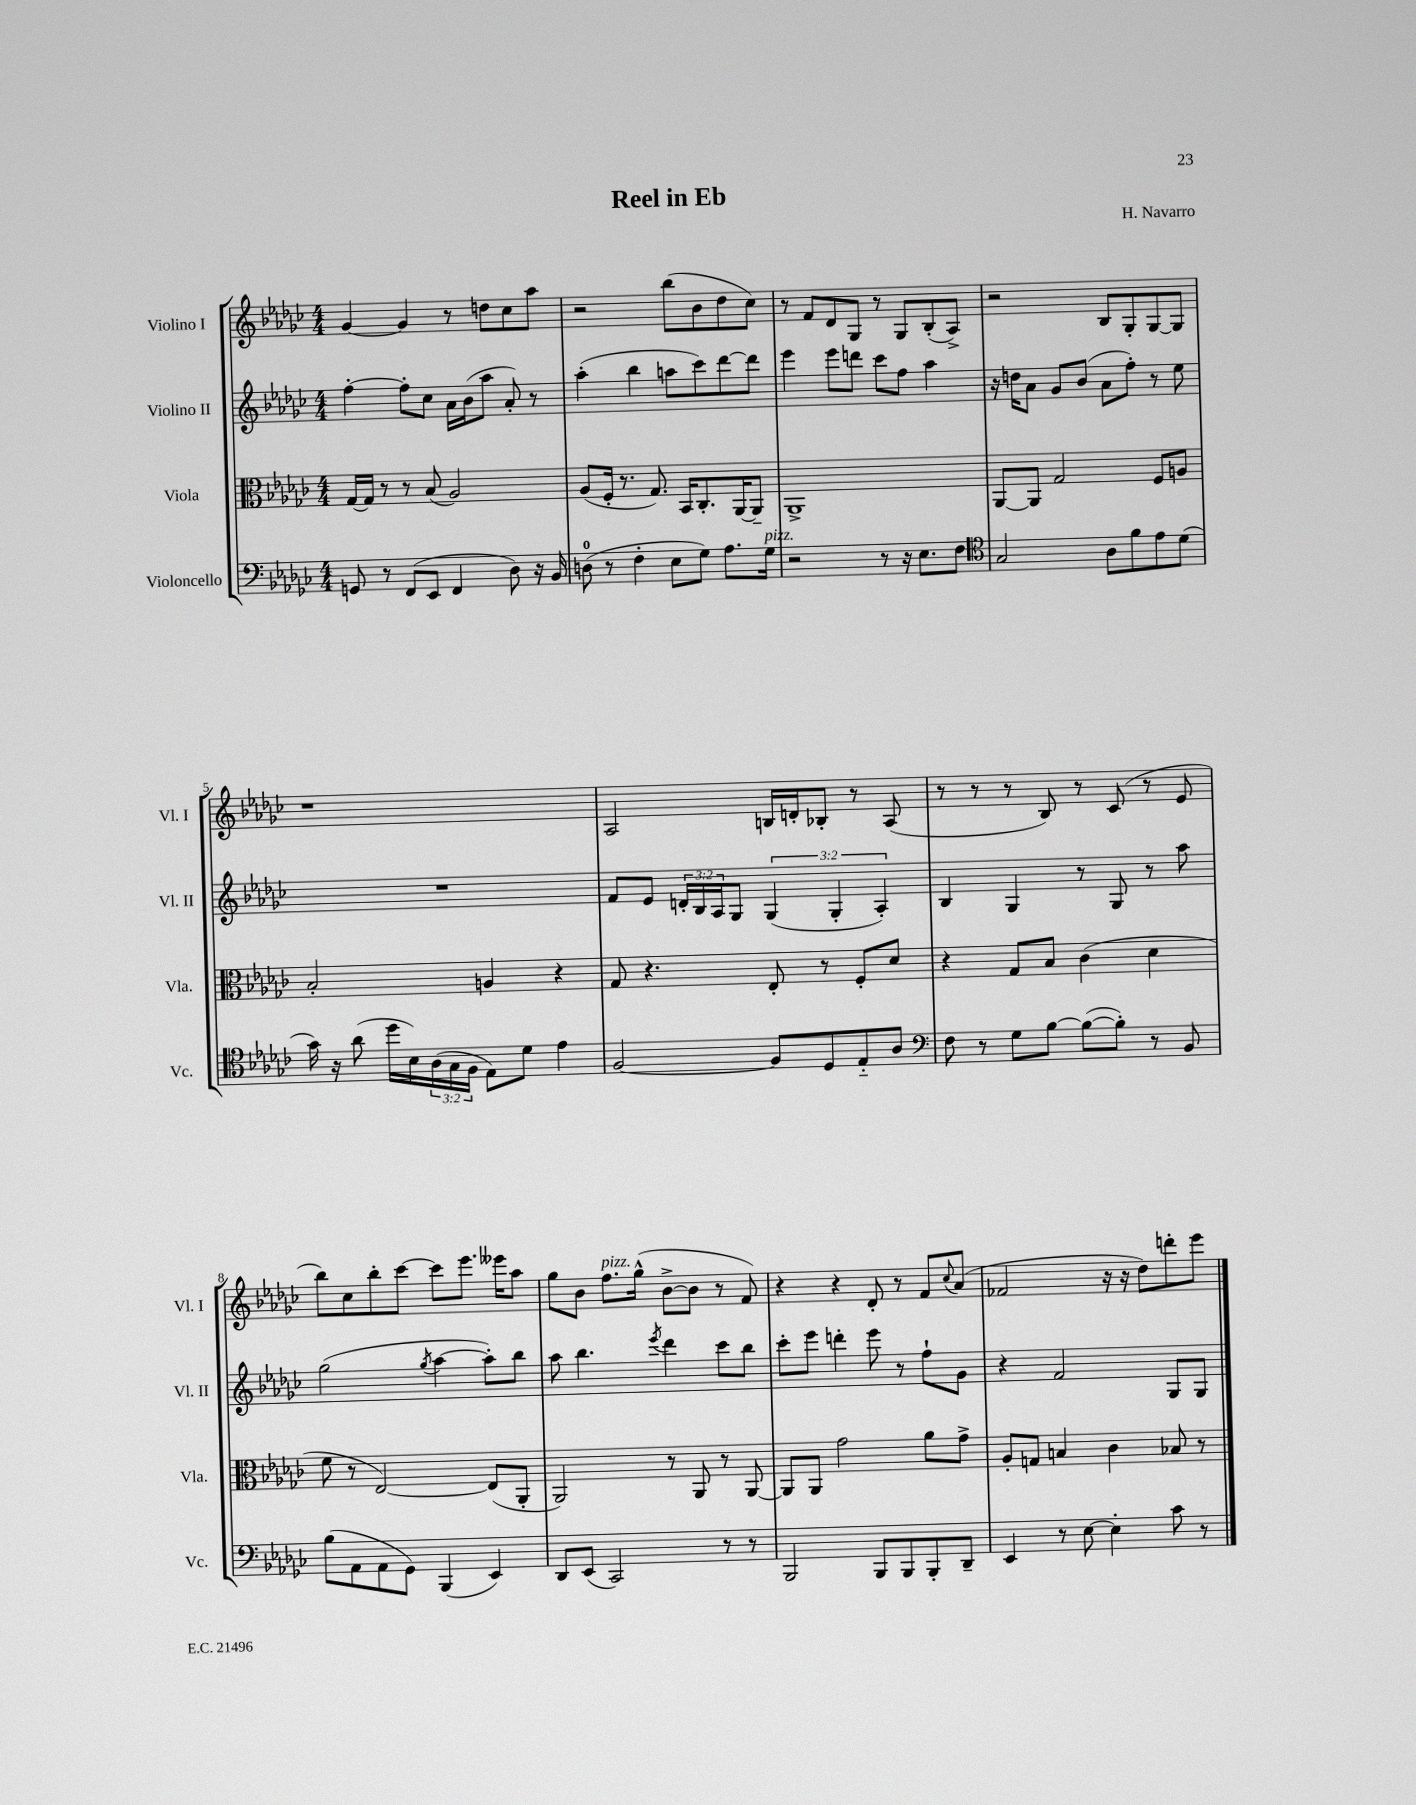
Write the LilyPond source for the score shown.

\header { title = "Reel in Eb" composer = "H. Navarro" }
<<
\new StaffGroup <<
\new Staff = "s0" \with { instrumentName = "Violino I" shortInstrumentName = "Vl. I" } {
    \clef treble \key ges \major \numericTimeSignature \time 4/4
    ges'4~ ges'4 r8 d''8 ces''8 aes''8 |
    r2 bes''8( bes'8 des''8 ces''8) |
    r8 f'8 des'8 ges8 r8 ges8 bes8-.( aes8->) |
    r2 bes8 ges8-. ges8~ ges8 |
    r1 |
    aes2 b16 d'16-. bes8-. r8 aes8( |
    r8 r8 r8 bes8) r8 ces'8( r8 ees'8 |
    bes''8) ces''8 bes''8-. ces'''8~ ces'''8 ees'''8. eeses'''16 aes''8 |
    ges''8 bes'8 f''8.^\markup { \italic "pizz." } ges''16-^( bes'8~-> bes'8 r8 f'8) |
    r4 r4 des'8-. r8 f'8 \appoggiatura { ces''8 } aes'8( |
    fes'2 r16 r16 des''8) d'''8-. ees'''8 \bar "|." |
}
\new Staff = "s1" \with { instrumentName = "Violino II" shortInstrumentName = "Vl. II" } {
    \clef treble \key ges \major \numericTimeSignature \time 4/4 \override Staff.TupletNumber.text = #tuplet-number::calc-fraction-text
    f''4~-. f''8-. ces''8 aes'16 bes'16( aes''8 aes'8-.) r8 |
    aes''4-.( bes''4 a''8 ces'''8) des'''8~ des'''8 |
    ees'''4 ees'''8 d'''8 ces'''8 f''8 aes''4 |
    r16 d''16 aes'8 ges'8 bes'8( aes'8 f''8-.) r8 ees''8 |
    R1 |
    f'8 ees'8 \tuplet 3/2 { d'16-. bes16 aes16 } ges8 \tuplet 3/2 { ges4( ges4-. aes4-.) } |
    bes4 ges4 r8 ges8 r8 aes''8 |
    ges''2( \acciaccatura { ges''8 } aes''4~ aes''8-.) bes''8 |
    aes''8 bes''4. \acciaccatura { ees'''8 } des'''4 ces'''8 bes''8 |
    ces'''8-. ees'''8 d'''4-. ees'''8 r8 f''8-! ges'8 |
    r4 f'2 ges8 ges8 \bar "|." |
}
\new Staff = "s2" \with { instrumentName = "Viola" shortInstrumentName = "Vla." } {
    \clef alto \key ges \major \numericTimeSignature \time 4/4
    ges16~ ges16 r8 r8 bes8( aes2) |
    aes8( f16-. r8. ges8.) bes,16 ces8.-. aes,16~ aes,8-- |
    aes,1-> |
    aes,8~ aes,8 ges2 f8 a8 |
    bes2-. a4 r4 |
    ges8 r4. ees8-. r8 f8-. des'8 |
    r4 ges8 bes8 ces'4( des'4 |
    f'8 r8 ees2~) ees8( aes,8-. |
    aes,2) r8 aes,8 r8 aes,8~ |
    aes,8 aes,8 ges'2 aes'8 ges'8-> |
    aes8-. g8 b4 ces'4 bes8 r8 \bar "|." |
}
\new Staff = "s3" \with { instrumentName = "Violoncello" shortInstrumentName = "Vc." } {
    \clef bass \key ges \major \numericTimeSignature \time 4/4 \override Staff.TupletNumber.text = #tuplet-number::calc-fraction-text
    g,8 r8 f,8( ees,8 f,4 des8) r16 bes,16 |
    d8-0( r8 f4-. ees8 ges8) aes8. ges16^\markup { \italic "pizz." } |
    r2 r8 r16 ees8. f8 |
    \clef tenor ges2 aes8 f'8 ees'8 des'8( |
    ges'16) r16 aes'8( des''16 bes16) \tuplet 3/2 { aes16( ges16 f16 } ees8) des'8 ees'4 |
    f2~ f8 des8 ees8-_ aes8 |
    \clef bass f8 r8 ges8 bes8~ bes8~( bes8-.) r8 bes,8 |
    bes8( aes,8 aes,8 ges,8) bes,,4( ees,4) |
    des,8 ees,8( ces,2) r8 r8 |
    bes,,2 bes,,8 bes,,8 bes,,8-. des,8-- |
    ees,4 r8 ees8~ ees4-. ces'8 r8 \bar "|." |
}
>>
>>
